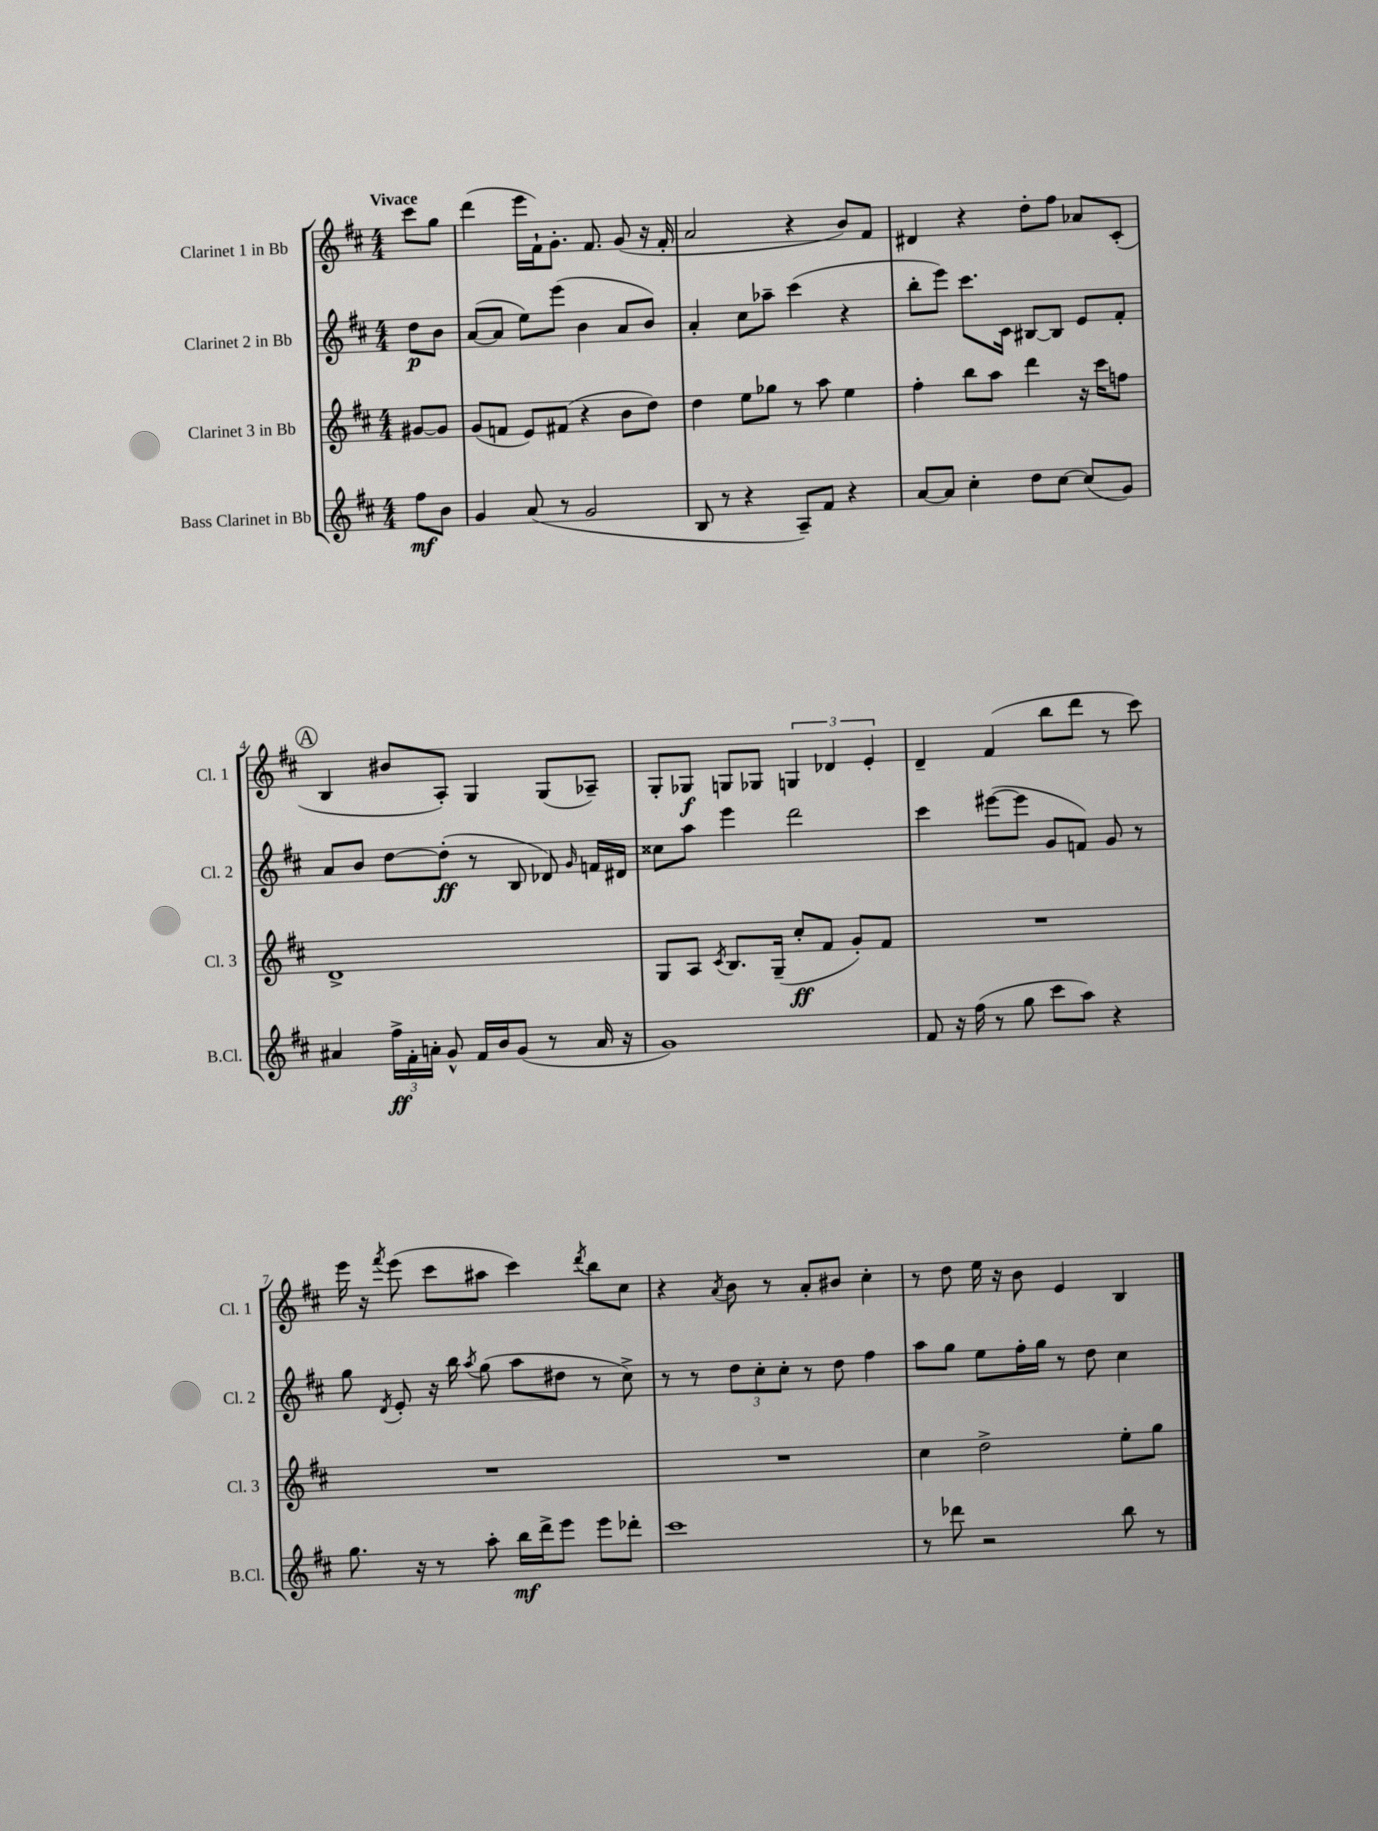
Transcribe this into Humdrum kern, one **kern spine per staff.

**kern	**kern	**kern	**kern
*staff4	*staff3	*staff2	*staff1
*clefG2	*clefG2	*clefG2	*clefG2
*k[f#c#]	*k[f#c#]	*k[f#c#]	*k[f#c#]
*M4/4	*M4/4	*M4/4	*M4/4
8ff#	[8g#	8dd	8ccc#
8b	8g#]	8b	8gg
=	=	=	=
4g	(8g	([8a	(4ddd
.	8f	8a]	.
(8a	8e)	8ee)	16eee
.	.	.	16f#`)
8r	(8f#	(8eee	8.g'
2g	4r	4b	.
.	.	.	8.f#
.	8b	8a	(8g
.	8dd)	8b)	16r
.	.	.	16f#'
=	=	=	=
8B	4dd	4a'	2a
8r	.	.	.
4r	8ee	8cc#	.
.	8gg-	8aa-~	.
8A~)	8r	(4ccc#	4r
8f#	8aa	.	.
4r	4ee	4r	8b)
.	.	.	8f#
=	=	=	=
[8a	4ff#'	8bb'	4d#
8a]	.	8eee)	.
4cc#'	8bb	8.ccc#	4r
.	8aa	.	.
.	.	16c#	.
8dd	4ddd	[8B#	8dd'
[8cc#	.	8B#]	8ff#
(8cc#]	16r	8e	8a-
.	16ccc#	.	.
8g)	8ff	8f#'	(8c#'
=	=	=	=
4a#	1d^	8a	4B
.	.	8b	.
24ff#^	.	[8dd	8b#
24f#'	.	.	.
24a'	.	.	.
8g^^	.	(8dd']	8A')
16f#	.	8r	4G
16b	.	.	.
(8g	.	8B	.
8r	.	8d-)	(8G
.	.	16qqg	.
16a	.	16f	8A-~)
16r	.	16d#	.
=	=	=	=
1g)	8G	8cc##	8G'
.	8A	8aa	8G-
.	8qc#	.	.
.	8.B	4eee	8G
.	.	.	8G-
.	(16G~	.	.
.	8cc#'	2ddd	6G
.	8f#	.	.
.	.	.	6d-
.	8g')	.	.
.	.	.	6e'
.	8f#	.	.
=	=	=	=
8f#	1r	4ccc#	4d~
16r	.	.	.
(16ff#	.	.	.
8r	.	([8eee#	(4f#
8gg	.	8eee#]	.
8ccc#	.	8g	8bb
8aa)	.	8f)	8ddd
4r	.	8g	8r
.	.	8r	8ccc#)
=	=	=	=
8.gg	1r	8gg	16eee
.	.	.	16r
.	.	8qd	8qfff#
.	.	8e'	(8eee
16r	.	.	.
8r	.	16r	8ccc#
.	.	16bb	.
.	.	8qaa	.
8aa'	.	(8gg	8aa#
16bb	.	8aa	4ccc#)
16ddd^	.	.	.
8eee	.	8dd#	.
.	.	.	8qddd
8eee	.	8r	8bb
8ddd-'	.	8cc#^)	8cc#
=	=	=	=
1ccc#	1r	8r	4r
.	.	8r	.
.	.	.	8qa
.	.	12dd	8b
.	.	12cc#'	.
.	.	.	8r
.	.	12cc#'	.
.	.	8r	8a'
.	.	8dd	8b#
.	.	4ff#	4cc#'
=	=	=	=
8r	4cc#	8aa	8r
8ddd-	.	8gg	8dd
2r	2dd^	8ee	16ee
.	.	.	16r
.	.	16ff#'	8b
.	.	16gg	.
.	.	8r	4e
.	.	8dd	.
8bb	8ee'	4cc#	4B
8r	8gg	.	.
==	==	==	==
*-	*-	*-	*-
